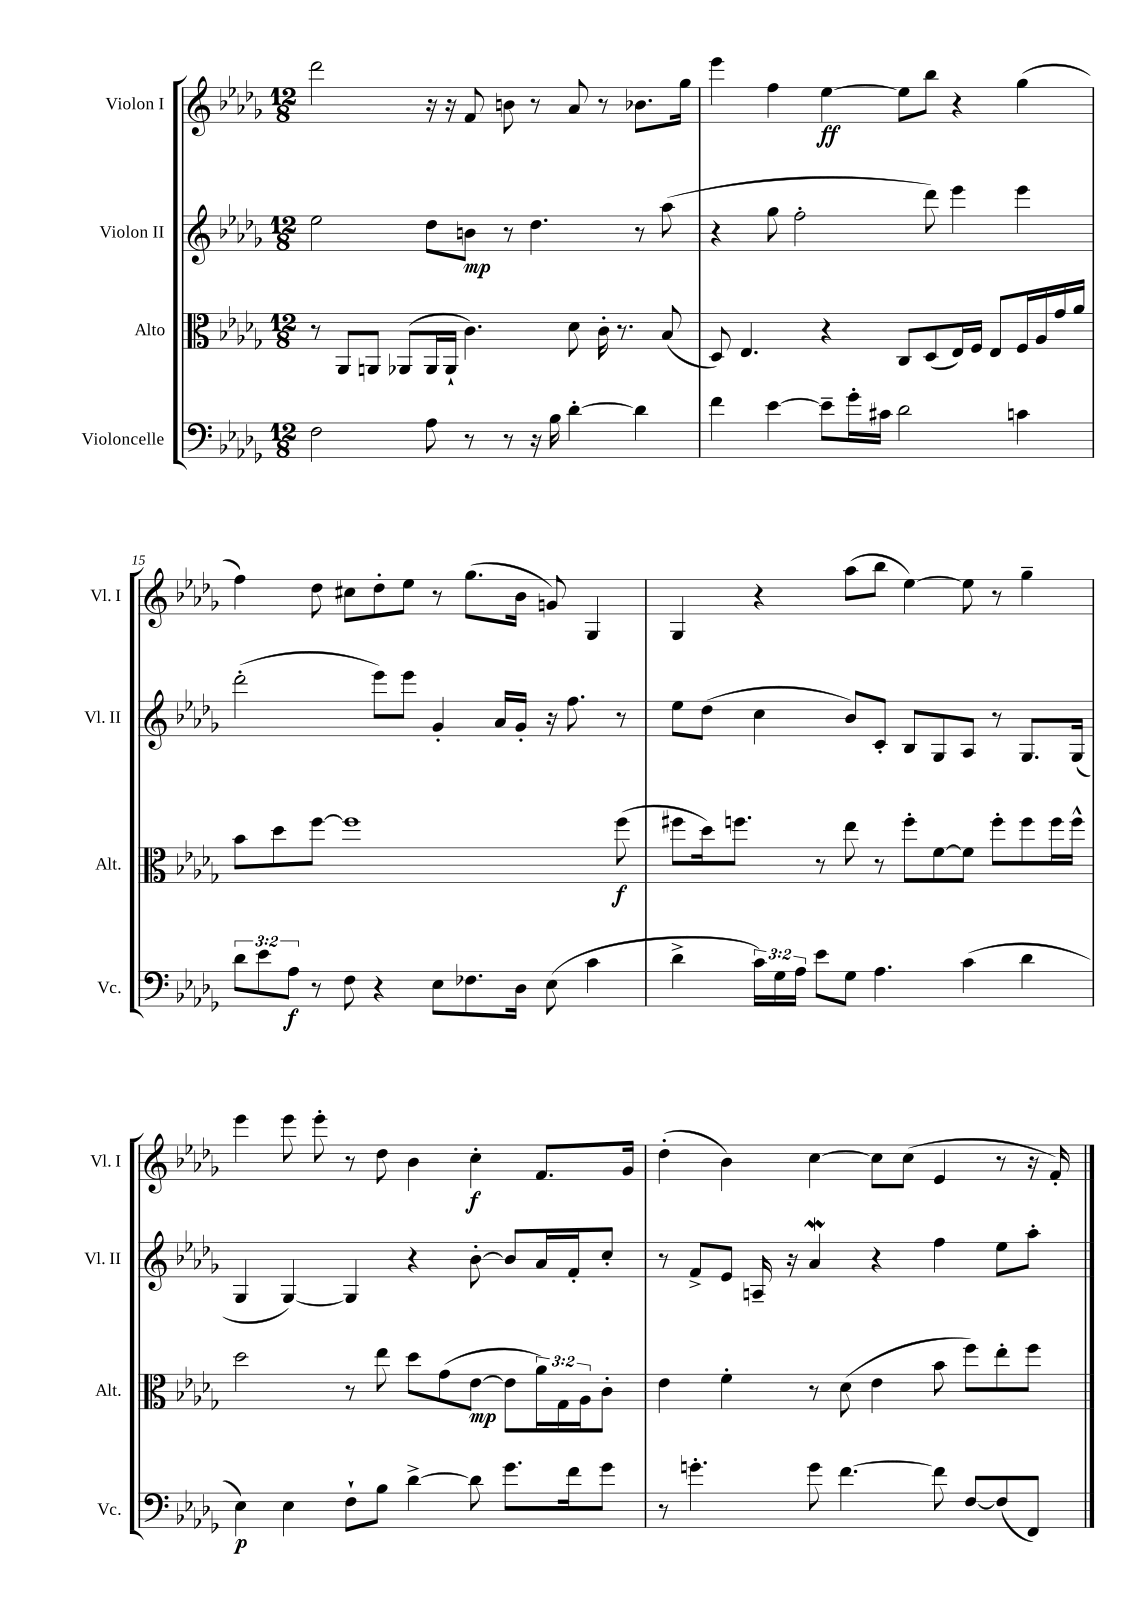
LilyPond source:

<<
\new StaffGroup <<
\new Staff = "s0" \with { instrumentName = "Violon I" shortInstrumentName = "Vl. I" } {
    \clef treble \key des \major \numericTimeSignature \time 12/8
    des'''2 r16 r16 f'8 b'8 r8 aes'8 r8 bes'8. ges''16 |
    ees'''4 f''4 ees''4~\ff ees''8 bes''8 r4 ges''4( |
    f''4) des''8 cis''8 des''8-. ees''8 r8 ges''8.( bes'16 g'8) ges4 |
    ges4 r4 aes''8( bes''8 ees''4~) ees''8 r8 ges''4-- |
    ees'''4 ees'''8 ees'''8-. r8 des''8 bes'4 c''4-.\f f'8. ges'16 |
    des''4-.( bes'4) c''4~ c''8 c''8( ees'4 r8 r16 f'16-.) \bar "|." |
}
\new Staff = "s1" \with { instrumentName = "Violon II" shortInstrumentName = "Vl. II" } {
    \clef treble \key des \major \numericTimeSignature \time 12/8
    ees''2 des''8 b'8\mp r8 des''4. r8 aes''8( |
    r4 ges''8 f''2-. des'''8) ees'''4 ees'''4 |
    des'''2-.( ees'''8) ees'''8 ges'4-. aes'16 ges'16-. r16 f''8. r8 |
    ees''8 des''8( c''4 bes'8) c'8-. bes8 ges8 aes8 r8 ges8. ges16( |
    ges4 ges4~) ges4 r4 bes'8~-. bes'8 aes'16 f'16-. c''8-. |
    r8 f'8-> ees'8 a16-- r16 aes'4\mordent r4 f''4 ees''8 aes''8-. \bar "|." |
}
\new Staff = "s2" \with { instrumentName = "Alto" shortInstrumentName = "Alt." } {
    \clef alto \key des \major \numericTimeSignature \time 12/8 \override Staff.TupletNumber.text = #tuplet-number::calc-fraction-text
    r8 aes,8 a,8 aes,8( aes,16 aes,16-! c'4.) des'8 c'16-. r8. bes8( |
    des8) ees4. r4 c8 des8( ees16) f16 ees8 f16 aes16 ges'16 aes'16 |
    bes'8 des''8 f''8~ f''1 f''8\f( |
    fis''8 des''16) f''8. r8 ees''8 r8 f''8-. f'8~ f'8 f''8-. f''8 f''16 f''16-^ |
    des''2 r8 ees''8 des''8 ges'8( ees'8~\mp ees'8 \tuplet 3/2 { aes'16) ges16 aes16 } c'8-. |
    ees'4 f'4-. r8 des'8( ees'4 bes'8 f''8) ees''8-. f''8 \bar "|." |
}
\new Staff = "s3" \with { instrumentName = "Violoncelle" shortInstrumentName = "Vc." } {
    \clef bass \key des \major \numericTimeSignature \time 12/8 \override Staff.TupletNumber.text = #tuplet-number::calc-fraction-text
    f2 aes8 r8 r8 r16 bes16 des'4~-. des'4 |
    f'4 ees'4~ ees'8-- ges'16-. cis'16 des'2 c'4 |
    \tuplet 3/2 { des'8 ees'8 aes8\f } r8 f8 r4 ees8 fes8. des16 ees8( c'4 |
    des'4-> \tuplet 3/2 { c'16) ges16 aes16 } ees'8 ges8 aes4. c'4( des'4 |
    ees4\p) ees4 f8-! bes8 des'4~-> des'8 ges'8. f'16 ges'8 |
    r8 g'4.-. g'8 f'4.~ f'8 f8~ f8( f,8) \bar "|." |
}
>>
>>
\layout { \context { \Score currentBarNumber = #13 \override BarNumber.break-visibility = ##(#f #t #t) barNumberVisibility = #(every-nth-bar-number-visible 5) } }
